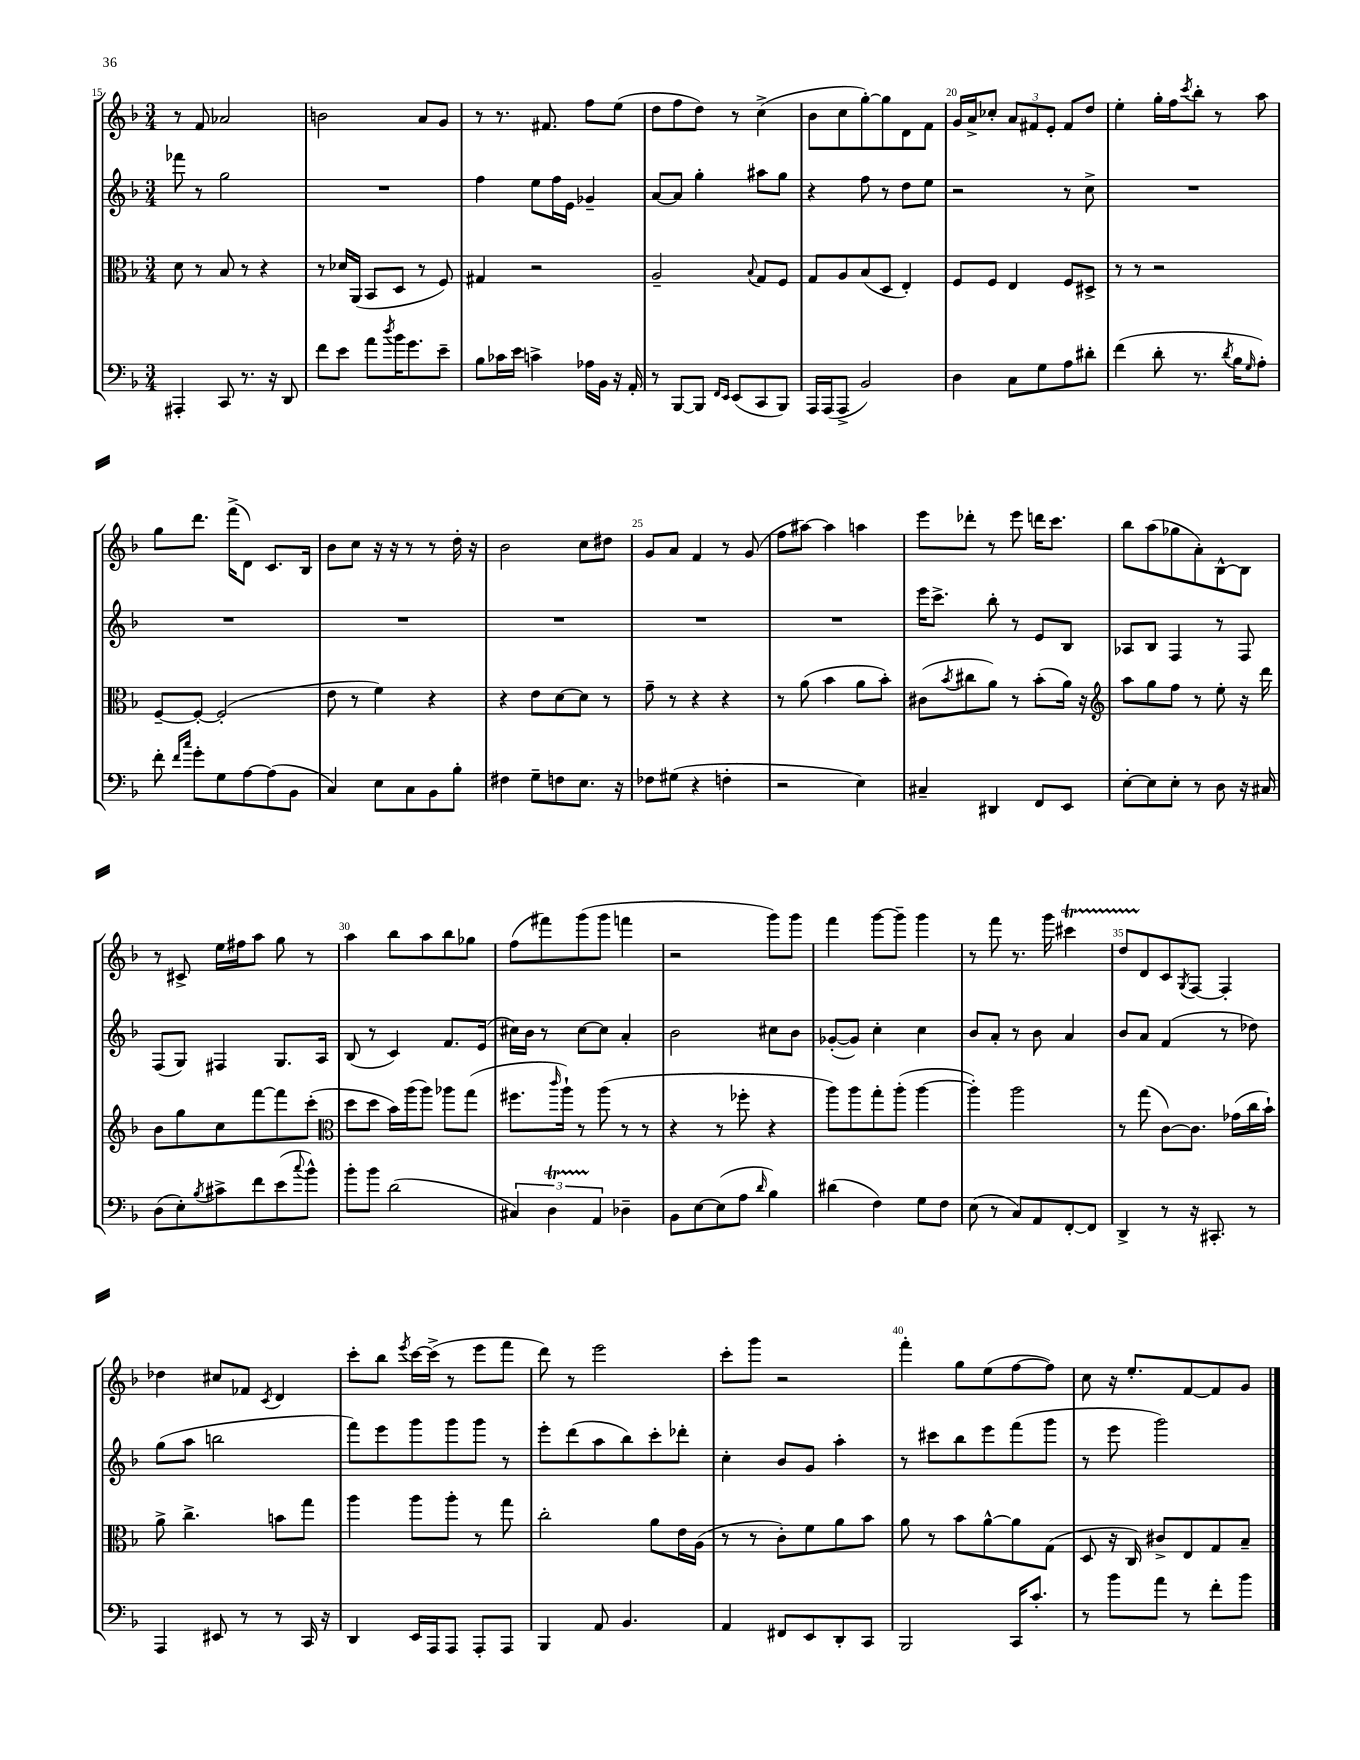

**kern	**kern	**kern	**kern
*part4	*part3	*part2	*part1
*staff4	*staff3	*staff2	*staff1
*clefF4	*clefC3	*clefG2	*clefG2
*k[b-]	*k[b-]	*k[b-]	*k[b-]
*M3/4	*M3/4	*M3/4	*M3/4
=15	=15	=15	=15
4AAA#X'/	8d\	8fff-X\	8r
.	8r	8r	8f/
8CC/	8B-/	2gg\	2a-X/
8.r	8r	.	.
.	4r	.	.
16r	.	.	.
8DD/	.	.	.
=16	=16	=16	=16
8f\L	8r	2.r	2bn\
8e\J	16d-X/LL	.	.
.	(16AA/JJ	.	.
8a\L	8BB-/L	.	.
8qdd/	.	.	.
16b-\K	8D/J	.	.
8.g\	.	.	.
.	8r	.	8a/L
8e~\J	8F/)	.	8g/J
=17	=17	=17	=17
8B-\L	4G#X/	4ff\	8r
16c-X\L	.	.	8.r
16e\JJ	.	.	.
4cn^\	2r	8ee\L	.
.	.	.	8.f#X/
.	.	16ff\L	.
.	.	16e\JJ	.
16A-X\LL	.	4g-X~/	8ff\L
16BB-\JJ	.	.	.
16r	.	.	(8ee\J
16AA'/	.	.	.
=18	=18	=18	=18
8r	2A~/	[8a/L	8dd\L
[8BBB-/L	.	8a/J]	8ff\
8BBB-/J]	.	4gg'\	8dd\J)
16qqFF/LL	.	.	.
16qqEE/JJ	.	.	.
(8EE/L	.	.	8r
.	8qqB-/	.	.
8CC/	8G/L	8aa#X\L	(4cc^\
8BBB-/J)	8F/J	8gg\J	.
=19	=19	=19	=19
16AAA/LL	8G/L	4r	8b-\L
(16AAA/J	.	.	.
8AAA^/J	8A/	.	8cc\
2BB-/)	(8B-/	8ff\	[8gg'\)
.	8D/J	8r	8gg\]
.	4E'/)	8dd\L	8d\
.	.	8ee\J	8f\J
=20	=20	=20	=20
4D\	8F/L	2r	16g/LL
.	.	.	16a^/J
.	8F/J	.	8cc-X'/J
8C\L	4E/	.	12a/L
.	.	.	12f#X/
8G\	.	.	.
.	.	.	12e'/J
8A\	8F/L	8r	8f#/L
8d#X'\J	8D#X^/J	8cc^\	8dd/J
=21	=21	=21	=21
(4f\	8r	2.r	4ee'\
.	8r	.	.
8d'\	2r	.	16gg'\LL
.	.	.	16ff\J
.	.	.	8qccc/
8.r	.	.	8bb-'\J
.	.	.	8r
8qd/	.	.	.
16B-\KL	.	.	.
16qqG/	.	.	.
8A'\J)	.	.	8aa\
!!LO:LB:g=z
=22	=22	=22	=22
8f'\	[8F~/L	2.r	8gg\L
16qqf/LL	.	.	.
16qqcc/JJ	.	.	.
8g'\L	8F'/J_	.	8.ddd\J
8G\	(2F'/]	.	.
.	.	.	(16fff^\KL
[8A\	.	.	8d\J)
(8A\]	.	.	8.c/L
8BB-\J	.	.	.
.	.	.	16B-/Jk
=23	=23	=23	=23
4C/)	8e\	2.r	8b-\L
.	8r	.	8cc\J
8E\L	4f\)	.	16r
.	.	.	16r
8C\	.	.	8r
8BB-\	4r	.	8r
8B-'\J	.	.	16dd'\
.	.	.	16r
=24	=24	=24	=24
4F#X\	4r	2.r	2b-\
8G~\L	8e\L	.	.
8Fn\	[8d\	.	.
8.E\J	8d\J]	.	8cc\L
.	8r	.	8dd#X\J
16r	.	.	.
=25	=25	=25	=25
8F-X\L	8g~\	2.r	8g/L
(8G#X\J	8r	.	8a/J
4r	4r	.	4f/
4Fn'\	4r	.	8r
.	.	.	(8g/
=26	=26	=26	=26
2r	8r	2.r	8ff\L
.	(8a\	.	[8aa#X\J)
.	4b-\	.	4aa#\]
4E\)	8a\L	.	4aan\
.	8b-'\J)	.	.
=27	=27	=27	=27
4C#X~/	(8c#X\L	16eee\KL	8eee\L
.	.	8.ccc^\J	.
.	8qb-/	.	.
.	8cc#X\	.	8ddd-X'\J
4DD#X/	8a\J)	8bb-'\	8r
.	8r	8r	8eee\
8FF/L	(8b-'\L	8e/L	16dddn\KL
.	.	.	8.ccc\J
8EE/J	16a\Jk)	8B-/J	.
.	16r	.	.
=28	=28	=28	=28
*	*clefG2	*	*
[8E'\L	8aa\L	8A-X/L	8bb-\L
8E\]	8gg\	8B-/J	(8aa\
8E'\J	8ff\J	4F/	8gg-X\
8r	8r	.	8a'\)
8D\	8ee'\	8r	[8B-^^\
16r	16r	8F/	8B-\J]
16C#X/	16ddd\	.	.
!!LO:LB:g=z
=29	=29	=29	=29
(8D\L	8b-\L	(8F/L	8r
8E'\)	8gg\	8G/J)	8c#X^/
8qB-/	.	.	.
8c#X^\	8cc\	4F#X/	16ee\LL
.	.	.	16ff#X\J
8f\	[8fff\	.	8aa\J
(8e\	8fff\]	8.G/L	8gg\
8qqcc/	.	.	.
8b-^^\J)	(8ccc'\J	.	8r
.	.	16A/Jk	.
=30	=30	=30	=30
*	*clefC3	*	*
8b-'\L	8dd\L	(8B-/	4aa\
8b-\J	8dd\J	8r	.
(2d\	16b-\LL)	4c/)	8bb-\L
.	(16aa\J	.	.
.	8aa\J)	.	8aa\
.	8aa-X\L	8.f/L	8bb-\
.	(8gg\J	.	8gg-X\J
.	.	(16e/Jk	.
=31	=31	=31	=31
6C#X/)	8.ff#X\L	16cc#X\LL)	(8ff\L
.	.	16b-\JJ	.
.	.	8r	8fff#X\)
6DT\	.	.	.
.	16qqccc/	.	.
.	16aa`\Jk)	.	.
.	8r	[8cc#\L	(8ggg\
6AA/	.	.	.
.	(8aa\	8cc#\J]	8ggg\J
4D-X~\	8r	4a'/	4fffn\
.	8r	.	.
=32	=32	=32	=32
8BB-\L	4r	2b-\	2r
[8E\	.	.	.
(8E\]	8r	.	.
8A\J	8ff-X'\	.	.
16qqd/	.	.	.
4B-\)	4r	8cc#X\L	8ggg\L)
.	.	8b-\J	8ggg\J
=33	=33	=33	=33
(4d#X\	8aa\L)	([8g-X'/L	4fff\
.	8aa\	8g-/J])	.
4F\)	8gg'\	4cc'\	[8ggg\L
.	(8aa'\J	.	8ggg~\J]
8G\L	[4aa\	4cc\	4ggg\
8F\J	.	.	.
=34	=34	=34	=34
(8E\	4aa'\])	8b-/L	8r
8r	.	8a'/J	8fff\
8C/L)	2aa\	8r	8.r
8AA/	.	8b-\	.
.	.	.	16ggg\
[8FF'/	.	4a/	4ccc#Xt\
8FF/J]	.	.	.
=35	=35	=35	=35
4DD^/	8r	8b-/L	8ddTTT/L
.	(8gg\	8a/J	8d/
8r	[8c\L)	(4f/	8c/
.	.	.	8qG/
16r	8.c\J]	.	[8F/J
8.CC#X'/	.	.	.
.	.	8r	4F'/]
.	(16g-X\LL	.	.
8r	16cc\	8dd-X\)	.
.	16b-`\JJ)	.	.
!!LO:LB:g=z
=36	=36	=36	=36
4AAA/	8a^\	(8gg\L	4dd-X\
.	4.cc^\	8aa\J	.
8EE#X/	.	2bbn\	8cc#X/L
8r	.	.	8f-X/J
.	.	.	8qc/
8r	8bn\L	.	4d/
16CC/	8gg\J	.	.
16r	.	.	.
=37	=37	=37	=37
4DD/	4aa\	8fff\L)	8ccc'\L
.	.	8eee\	8bb-\J
.	.	.	8qeee/
16EE/LL	8aa\L	8ggg\	[16ccc\LL
16AAA/J	.	.	(16ccc^\JJ]
8AAA/J	8aa'\J	8ggg\	8r
8AAA'/L	8r	8ggg\J	8eee\L
8AAA/J	8gg\	8r	8fff\J
=38	=38	=38	=38
4BBB-/	2cc'\	8eee'\L	8ddd\)
.	.	(8ddd\	8r
8AA/	.	8aa\	2eee\
4.BB-/	.	8bb-\)	.
.	8a\L	8ccc'\	.
.	16e\L	8ddd-X'\J	.
.	(16A\JJ	.	.
=39	=39	=39	=39
4AA/	8r	4cc'\	8ccc'\L
.	8r	.	8ggg\J
8FF#X/L	8c'\L)	8b-/L	2r
8EE/	8f\	8g/J	.
8DD'/	8a\	4aa'\	.
8CC/J	8b-\J	.	.
=40	=40	=40	=40
2BBB-/	8a\	8r	4fff'\
.	8r	8ccc#X\L	.
.	8b-\L	8bb-\	8gg\L
.	[8a^^\	8eee\	(8ee\
16CC/KL	8a\]	(8fff\	[8ff\
8.c'/J	.	.	.
.	(8G\J	8ggg\J	8ff\J])
=41	=41	=41	=41
8r	8D/	8r	8cc\
8b-\L	16r	8eee\	16r
.	16C/)	.	8.ee'/L
8a\J	8c#X^/L	2ggg\)	.
8r	8E/	.	[8f/
8f'\L	8G/	.	8f/]
8b-\J	8B-~/J	.	8g/J
==	==	==	==
*-	*-	*-	*-
